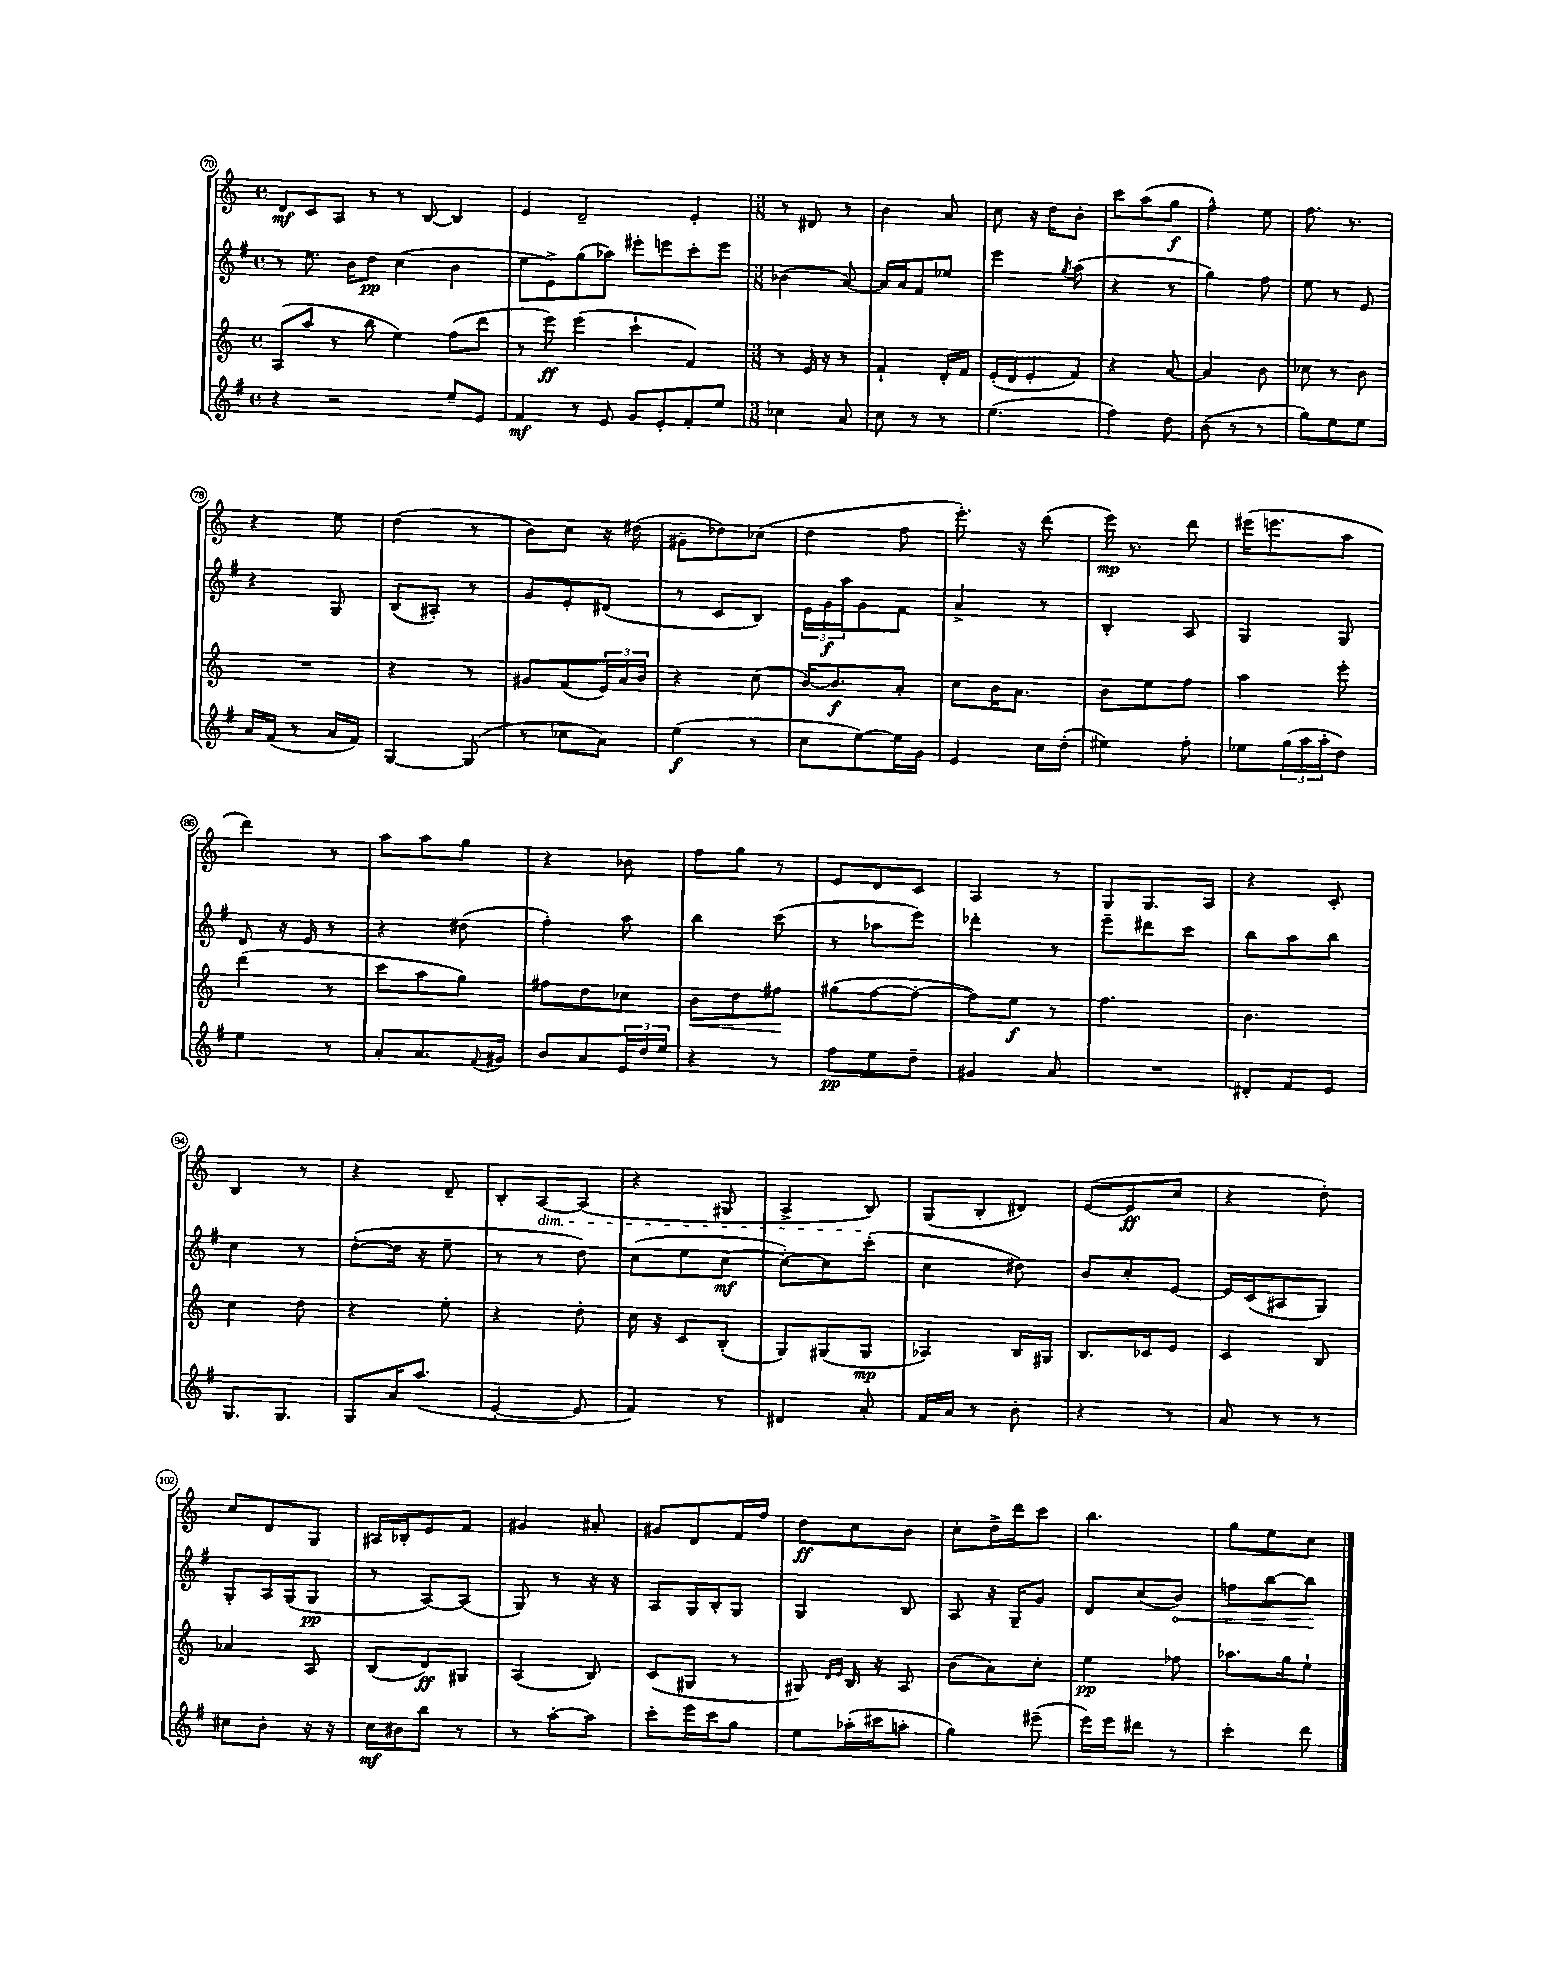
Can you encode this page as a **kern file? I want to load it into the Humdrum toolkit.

**kern	**kern	**kern	**kern
*staff4	*staff3	*staff2	*staff1
*clefG2	*clefG2	*clefG2	*clefG2
*k[f#]	*k[]	*k[f#]	*k[]
*M4/4	*M4/4	*M4/4	*M4/4
*met(c)	*met(c)	*met(c)	*met(c)
4r	(8A	8r	8d
.	8aa	8.ee	8c
2r	8r	.	8A
.	.	16b	.
.	8bb	8dd	8r
.	4ee)	(4cc	8r
.	.	.	[8B
8ee~	(8ff	4b	4B]
8e	8ddd	.	.
=	=	=	=
4f#	8r	8ee	4e
.	8eee)	8e^)	.
8r	(4eee	(8gg	2d~
8e	.	8aa-)	.
8g	4ccc`	8eee#'	.
8e'	.	8eee	.
8f#'	4f)	8ccc'	4e'
8ee	.	8eee	.
=	=	=	=
*M3/8	*M3/8	*M3/8	*M3/8
4cc-	8r	(4b-	8r
.	16e	.	8d#
.	16r	.	.
8a	8r	[8a)	8r
=	=	=	=
8cc	4f`	16a]	4b
.	.	16a	.
8r	.	8f#	.
8r	16d'	8ee-	8a
.	16f	.	.
=	=	=	=
(4.ee	(16e'	4eee	8cc
.	16d	.	.
.	8e'	.	16r
.	.	.	16dd
.	.	8qgg	.
.	8f)	(8aa	8b'
=	=	=	=
4ff#)	4r	4r	8ccc
.	.	.	(8aa
8dd	[8a	8r	8gg
=	=	=	=
(8b	4a]	4gg)	4ff^^)
8r	.	.	.
8r	8b	8ff#	8ee
=	=	=	=
8gg)	8cc-	8ee	8.ff
8ee	8r	8r	.
.	.	.	8.r
8ee	8b	8e	.
=	=	=	=
16a	4.r	4r	4r
(16f#	.	.	.
8r	.	.	.
16a	.	8G	8ee
16f#)	.	.	.
=	=	=	=
[4G	4r	(8B	(4dd
.	.	8A#')	.
(8G]	8r	8r	8r
=	=	=	=
8r	8g#	8g	8b)
8cc-	(8f	8e'	8cc
8a)	24e)	(8d#	16r
.	24a	.	.
.	.	.	(16dd#
.	24b	.	.
=	=	=	=
(4ee	4r	8r	8g#~
.	.	8c	8dd-)
8r	(8cc	8B)	(8cc-
=	=	=	=
8cc	[16b)	24e	4dd
.	.	24g	.
.	8.b]	.	.
.	.	24aa	.
[8ee)	.	8g	.
16ee]	8a'	8f#	8ff
16g	.	.	.
=	=	=	=
4e	8cc	4a^	8.eee')
.	16b	.	.
.	8.a	.	16r
16cc	.	8r	(8ddd
(16dd'	.	.	.
=	=	=	=
4ee#)	8b	4B'	16eee)
.	.	.	8.r
.	8ee	.	.
8ff#'	8ff	8A	8ddd
=	=	=	=
8ee-	4aa	4G	(16eee#
.	.	.	8.eee
(24gg	.	.	.
24aa	.	.	.
24aa'	.	.	.
8dd)	8eee'	8G	8aa
=	=	=	=
4ee	(4ddd	8d	4ddd)
.	.	16r	.
.	.	16e	.
8r	8r	8r	8r
=	=	=	=
8a'	8ccc	4r	8aa
8.a	8aa	.	8aa
.	8gg)	(8dd#	8gg
8qqf#	.	.	.
16g#	.	.	.
=	=	=	=
8b	8ff#	4ff#')	4r
8a	8dd	.	.
24e	8cc-	8aa	8b-
24dd	.	.	.
24ee	.	.	.
=	=	=	=
4r	8b	4bb	8ff
.	8dd	.	8gg
8r	8ff#	(8ccc	8r
=	=	=	=
8ff#	(8gg#	8r	8e
8ee	[8ff	8aa-	8d
8dd~	8ff'_	8eee)	8c
=	=	=	=
4g#	8ff])	4ddd-'	4A
.	8ee	.	.
8a	8r	8r	8r
=	=	=	=
4.r	4.ff	8eee~	8G
.	.	8ddd#	8.G
.	.	8ccc	.
.	.	.	16A
=	=	=	=
8d#'	4.b	8bb	4r
8f#	.	8aa	.
8e	.	8bb	8c'
=	=	=	=
8.G	4cc	4cc	4B
8.G	.	.	.
.	8dd	8r	8r
=	=	=	=
8G	4r	([8dd'	4r
16a	.	16dd]	.
(8.aa	.	16r	.
.	8ee'	8ee~	8d~
=	=	=	=
[4e'	4r	8r	8B'
.	.	8r	[8A
8e]	8dd'	8dd)	(8A]
=	=	=	=
4f#)	16cc	(8cc	4r
.	16r	.	.
.	8c	8ee	.
8r	(8B'	[8cc	8G#
=	=	=	=
4d#	8G)	8cc'_)	4A^
.	(8G#	8cc]	.
8a'	8G#	(8ccc'	8B)
=	=	=	=
16f#	4A-)	4cc	(8G
16a	.	.	.
8r	.	.	8B'
8b'	16B	8dd#)	8d#)
.	16G#	.	.
=	=	=	=
4r	8.B	8b	([8e
.	.	8cc'	8e]
.	16c-	.	.
8r	8e	[8e	8cc
=	=	=	=
8a	4c	16e]	4r
.	.	(16c	.
8r	.	8A#	.
8r	8B	8G)	8dd')
=	=	=	=
8cc#	4a-	8G'	8cc
8b'	.	16A	8d
.	.	(16G	.
16r	8A	8G	8G
16r	.	.	.
=	=	=	=
16cc	(8B	8r	16A#
16b#	.	.	16B-'
8bb	8d)	[8A)	8e
8r	8G#	(8A]	8f
=	=	=	=
8r	(4A	8G)	4g#
[8aa'	.	8r	.
8aa]	8B)	16r	8a#'
.	.	16r	.
=	=	=	=
8ccc'	(8c	8A	8g#
16eee	8G#	16G	8d
16ccc	.	16B'	.
8gg	8r	8G	16f
.	.	.	16ff
=	=	=	=
8ee	8G#)	4G	8dd
.	16qqd	.	.
.	16qqe	.	.
(16aa-'	16B	.	8cc
16ccc#	16r	.	.
8aa'	8A	8B	8b
=	=	=	=
4gg)	(8b	8A	8cc'
.	8a)	16r	16dd^
.	.	16G~	16ddd
(8eee#~	8cc'	8g	8ccc
=	=	=	=
16eee)	4ee	8d	4.bb
16eee	.	.	.
8ddd#	.	(8cc	.
8r	8ff-	8b)	.
=	=	=	=
4ccc'	8.aa-	8ff	8gg
.	.	[8bb	8ee
.	16gg	.	.
8ddd	8ee`	8bb]	8cc
==	==	==	==
*-	*-	*-	*-
